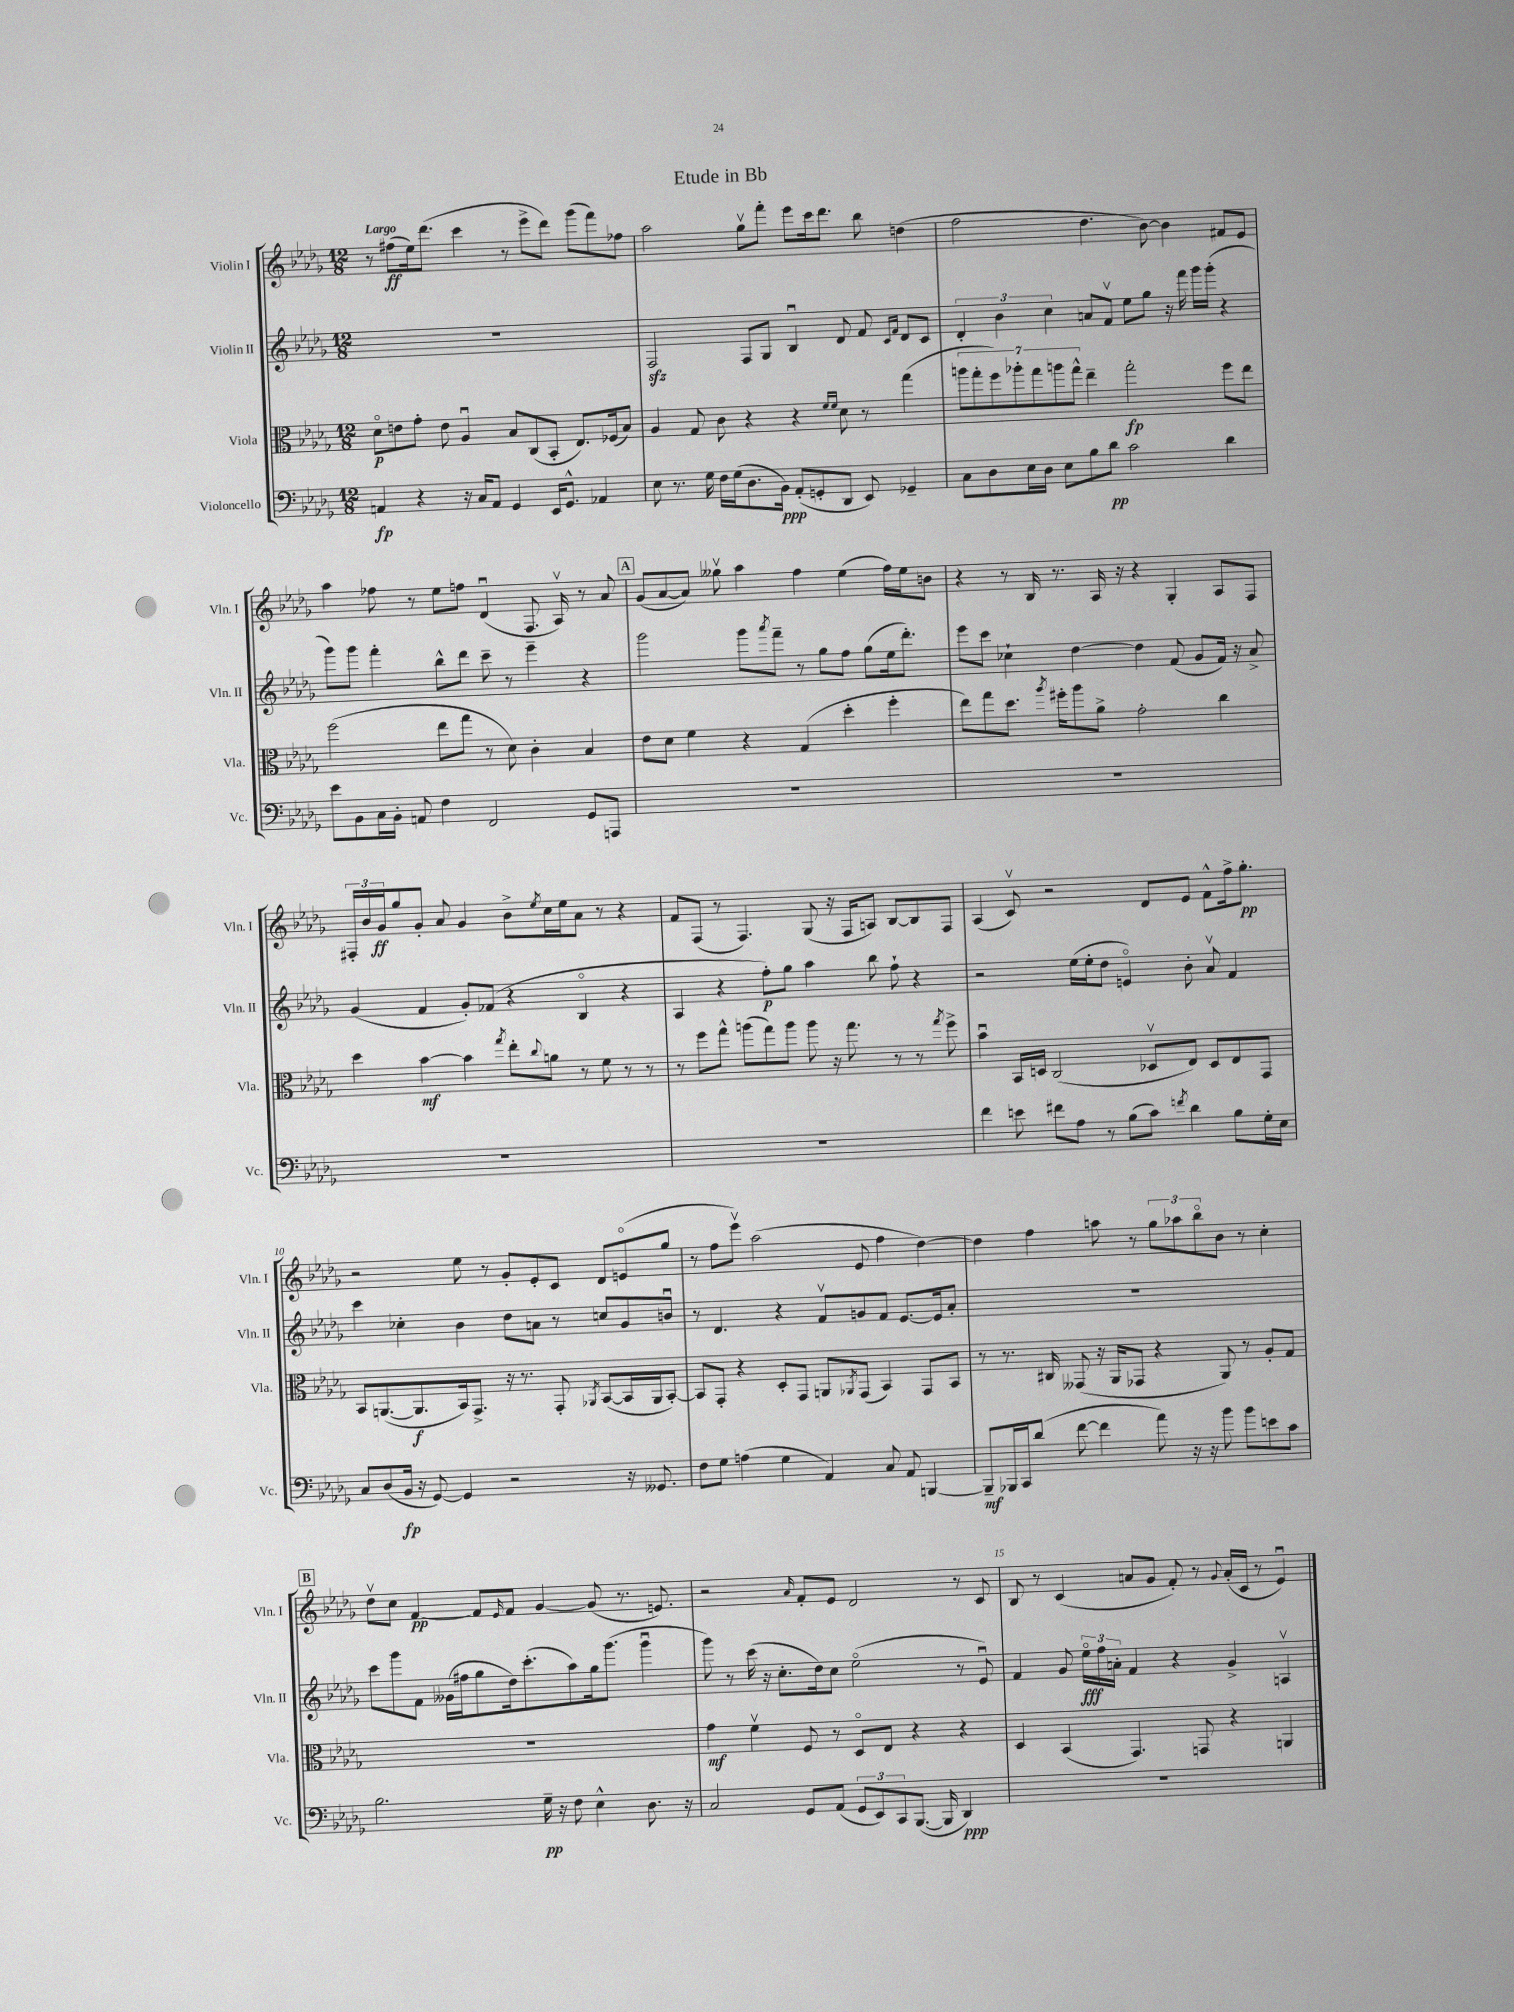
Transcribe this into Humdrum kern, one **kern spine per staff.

**kern	**dynam	**kern	**dynam	**kern	**dynam	**kern	**dynam
*part4	*part4	*part3	*part3	*part2	*part2	*part1	*part1
*staff4	*staff4	*staff3	*staff3	*staff2	*staff2	*staff1	*staff1
*I"Violoncello	*	*I"Viola	*	*I"Violin II	*	*I"Violin I	*
*I'Vc.	*	*I'Vla.	*	*I'Vln. II	*	*I'Vln. I	*
*clefF4	*	*clefC3	*	*clefG2	*	*clefG2	*
*k[b-e-a-d-g-]	*	*k[b-e-a-d-g-]	*	*k[b-e-a-d-g-]	*	*k[b-e-a-d-g-]	*
*M12/8	*	*M12/8	*	*M12/8	*	*M12/8	*
=1	=1	=1	=1	=1	=1	=1	=1
!	!	!	!	!	!	!LO:TX:a:B:t=Largo	!
4AAn/	fp	8d-\L	p	1.r	.	8r	.
.	.	8en\	.	.	.	(8ff#X\L	ff
4r	.	8g-'\J	.	.	.	16ee-\k)	.
.	.	.	.	.	.	(8.ddd-\J	.
.	.	8e\	.	.	.	.	.
16r	.	4A-u/	.	.	.	4ccc\	.
16C/KL	.	.	.	.	.	.	.
8AA/J	.	.	.	.	.	.	.
4GG-/	.	8B-/L	.	.	.	8r	.
.	.	(8C/	.	.	.	8eee-^\L	.
16EE-/KL	.	8BB-'/J	.	.	.	8ddd-\J)	.
8.GG-^^/J	.	.	.	.	.	.	.
.	.	8.E-/L)	.	.	.	(8ggg-\L	.
4AA-X/	.	.	.	.	.	8fff\)	.
.	.	(16F-X/k	.	.	.	.	.
.	.	8B-/J)	.	.	.	8ff-X\J	.
=2	=2	=2	=2	=2	=2	=2	=2
8E-\	.	4A-/	.	2Fzz/	.	2aa-\	.
8.r	.	.	.	.	.	.	.
.	.	8G-/	.	.	.	.	.
16G-\	.	.	.	.	.	.	.
16F\LL	.	8c\	.	.	.	.	.
(16G-\J	.	.	.	.	.	.	.
8.D-\	.	4r	.	8F/L	.	8gg-v\L	.
.	.	.	.	8G-/J	.	8fff'\J	.
16BB-\Jk)	ppp	.	.	.	.	.	.
(8AA-'/L	.	4r	.	4B-u/	.	8eee-\L	.
8GGn'/	.	.	.	.	.	16ccc\k	.
.	.	.	.	.	.	8.ddd-\J	.
.	.	16qqf/LL	.	.	.	.	.
.	.	16qqf/JJ	.	.	.	.	.
8DD-/J	.	8d-\	.	8d-/	.	.	.
8EE-/)	.	8r	.	8f/	.	8bb-\	.
.	.	.	.	16qqc/LL	.	.	.
.	.	.	.	16qqf/JJ	.	.	.
4GG-X~/	.	(4gg-\	.	8d-/L	.	(4ddn\	.
.	.	.	.	8c/J	.	.	.
=3	=3	=3	=3	=3	=3	=3	=3
8C\L	.	14aan\L	.	6d-'/	.	2ff\	.
.	.	14gg-'\	.	.	.	.	.
8D-\	.	.	.	.	.	.	.
.	.	14ff\)	.	.	.	.	.
.	.	.	.	6b-\	.	.	.
.	.	14aa-X'\	.	.	.	.	.
16E-\L	.	.	.	.	.	.	.
.	.	14gg-\	.	.	.	.	.
16D-\JJ	.	.	.	.	.	.	.
.	.	.	.	6cc\	.	.	.
.	.	14aan\	.	.	.	.	.
8E-\L	.	.	.	.	.	.	.
.	.	14gg-^^\J	.	.	.	.	.
8B-\	.	4ee-~\	.	8an/L	.	4.dd-\	.
8d-\J	pp	.	.	8fv/J	.	.	.
2c\	.	2gg-'\	fp	8ee-\L	.	.	.
.	.	.	.	8gg-\J	.	[8b-\)	.
.	.	.	.	16r	.	4b-\]	.
.	.	.	.	16fff\	.	.	.
.	.	.	.	16ggg-\LL	.	.	.
.	.	.	.	(16ggg-'\JJ	.	.	.
4d-\	.	8ff\L	.	4r	.	8f#X/L	.
.	.	8ee-\J	.	.	.	8e-/J	.
!!LO:LB:g=z
=4	=4	=4	=4	=4	=4	=4	=4
8e-\L	.	(2ff\	.	8ggg-\L)	.	4aa-\	.
8BB-\	.	.	.	8ggg-\J	.	.	.
16C\L	.	.	.	4fff'\	.	8ff-X\	.
16BB-'\JJ	.	.	.	.	.	.	.
8AAn/	.	.	.	.	.	8r	.
4F\	.	8ee-\L	.	8bb-^^\L	.	8ee-\L	.
.	.	8gg-\J	.	8ddd-\J	.	8ffn\J	.
2FF/	.	8r	.	8ccc~\	.	(4d-u/	.
.	.	8d-\)	.	8r	.	.	.
.	.	4c'\	.	4eee-~\	.	8.F/	.
.	.	.	.	.	.	16A-v/)	.
8GG-/L	.	4B-/	.	4r	.	8r	.
8AAAn/J	.	.	.	.	.	8a-/	.
!!LO:REH:place=s1:t=A
=5	=5	=5	=5	=5	=5	=5	=5
1.r	.	8e-\L	.	2ggg-\	.	(8g-/L	.
.	.	8d-\J	.	.	.	[8a-/	.
.	.	4f\	.	.	.	8a-/J])	.
.	.	.	.	.	.	8gg--Xv\	.
.	.	4r	.	8ggg-\L	.	4aa-\	.
.	.	.	.	8qaaa-/	.	.	.
.	.	.	.	8fff~\J	.	.	.
.	.	(4G-/	.	8r	.	4ff\	.
.	.	.	.	8gg-\L	.	.	.
.	.	4dd-'\	.	8ff\J	.	(4ee-\	.
.	.	.	.	(8gg-\L	.	.	.
.	.	4ff'\	.	16ee-\k	.	16ff\LL)	.
.	.	.	.	8.ddd-'\J)	.	16ee-\J	.
.	.	.	.	.	.	8bn\J	.
=6	=6	=6	=6	=6	=6	=6	=6
1.r	.	8ee-\L)	.	8eee-\L	.	4r	.
.	.	8gg-\	.	8ccc\J	.	.	.
.	.	8.dd-\J	.	4cc-X`\	.	8r	.
.	.	.	.	.	.	16B-/	.
.	.	8qaa-/	.	.	.	.	.
.	.	16ff#X'\KL	.	.	.	8.r	.
.	.	8aa-\	.	[4dd-\	.	.	.
.	.	8a-^\J	.	.	.	16A-/	.
.	.	.	.	.	.	16r	.
.	.	2g-'\	.	4dd-\]	.	4r	.
.	.	.	.	(8f/	.	4G-'/	.
.	.	.	.	8g-/L	.	.	.
.	.	4cc\	.	16f/Jk)	.	8A-/L	.
.	.	.	.	16r	.	.	.
.	.	.	.	8a-^/	.	8F/J	.
!!LO:LB:g=z
=7	=7	=7	=7	=7	=7	=7	=7
1.r	.	4dd-\	.	(4g-/	.	24F#X'/LL	.
.	.	.	.	.	.	24b-/	.
.	.	.	.	.	.	24g-/J	ff
.	.	.	.	.	.	8gg-/	.
.	.	[4b-\	mf	4f/	.	8g-'/J	.
.	.	.	.	.	.	8a-/	.
.	.	4b-\]	.	8g-'/L)	.	4g-/	.
.	.	.	.	(8f-X/J	.	.	.
.	.	8qgg-/	.	.	.	.	.
.	.	8ee-'\L	.	4r	.	8b-^\L	.
.	.	8qqcc/	.	.	.	8qee-/	.
.	.	8an\J	.	.	.	16cc\L	.
.	.	.	.	.	.	16ee-\J	.
.	.	8r	.	4B-/	.	8a-\J	.
.	.	8f\	.	.	.	8r	.
.	.	8r	.	4r	.	4r	.
.	.	8r	.	.	.	.	.
=8	=8	=8	=8	=8	=8	=8	=8
1.r	.	8r	.	4A-/	.	8f/L	.
.	.	8ff\L	.	.	.	(8F/J	.
.	.	8gg-^^\J	.	4r	.	8r	.
.	.	(8aan\L	.	.	.	4.F/)	.
.	.	8gg-\)	.	8ff'\L)	p	.	.
.	.	8aa\J	.	8gg-\J	.	.	.
.	.	8aa\	.	4aa-\	.	(8G-/	.
.	.	16r	.	.	.	16r	.
.	.	8.gg-\	.	.	.	16F/KL	.
.	.	.	.	8bb-\	.	8An/J)	.
.	.	8r	.	8ff`\	.	[8B-/L	.
.	.	8r	.	4r	.	8B-/]	.
.	.	8qgg-/	.	.	.	.	.
.	.	8ff^\	.	.	.	8F/J	.
=9	=9	=9	=9	=9	=9	=9	=9
4f\	.	4b-u\	.	2r	.	(4A-/	.
8en\	.	16BB-/LL	.	.	.	8cv/)	.
.	.	16Dn/JJ	.	.	.	.	.
8f#X\L	.	(2C/	.	.	.	2r	.
8A-\J	.	.	.	(16ee-\LL	.	.	.
.	.	.	.	16ee-'\J	.	.	.
8r	.	.	.	8dd-\J	.	.	.
(8B-\L	.	.	.	4en/)	.	.	.
8c\J)	.	8D-Xv/L	.	.	.	8d-/L	.
8qfn/	.	.	.	.	.	.	.
4d-\	.	8E-/J)	.	8b-'\	.	8e-/J	.
.	.	8D-/L	.	8a-v/	.	8f^^\L	.
8B-\L	.	8E-/	.	4f/	.	16ff^\k	.
.	.	.	.	.	.	8.gg-'\J	pp
16G-'\L	.	8GG-/J	.	.	.	.	.
16E-\JJ	.	.	.	.	.	.	.
!!LO:LB:g=z
=10	=10	=10	=10	=10	=10	=10	=10
8C/L	.	8BB-/L	.	4ccc\	.	2r	.
(8D-/	.	([8.AAn/	.	.	.	.	.
16BB-/Jk	fp	.	.	4cc-X'\	.	.	.
16r	.	8.AA/]	f	.	.	.	.
[8GG-/)	.	.	.	.	.	.	.
4GG-/]	.	16BB-/k)	.	4b-\	.	8ee-\	.
.	.	8.GG-^/J	.	.	.	.	.
.	.	.	.	.	.	8r	.
2r	.	16r	.	8dd-\L	.	8g-'/L	.
.	.	8.r	.	.	.	.	.
.	.	.	.	8an\J	.	8e-'/	.
.	.	8GG-'/	.	8r	.	8c/J	.
.	.	8qAA-X/	.	.	.	.	.
.	.	([8BB-/L	.	8ccn/L	.	8d-/L	.
16r	.	16BB-/L]	.	8g-/	.	(8en/	.
8.GG--X/	.	16AA-/J	.	.	.	.	.
.	.	[8BB-'/J)	.	8bnu/J	.	8gg-/J	.
=11	=11	=11	=11	=11	=11	=11	=11
8F\L	.	8BB-/L]	.	8r	.	8r	.
8G-\J	.	8GG-'/J	.	4.d-/	.	8ff\L	.
(4An\	.	4r	.	.	.	8eee-v\J)	.
.	.	.	.	.	.	(2aa-\	.
4G-\	.	8D-'/L	.	4r	.	.	.
.	.	8GG-/J	.	.	.	.	.
4AA-/)	.	8AAn/L	.	8fv/L	.	.	.
.	.	8qAA-X/	.	.	.	.	.
.	.	(8GG-/J	.	8gn/	.	8e-/	.
8C/	.	4BB-/)	.	8f/J	.	4ff\	.
8AA-/	.	.	.	[8.e-/L	.	.	.
[4BBBn/	.	8GG-/L	.	.	.	[4dd-\)	.
.	.	.	.	16e-/k]	.	.	.
.	.	8BB-/J	.	8a-'/J	.	.	.
=12	=12	=12	=12	=12	=12	=12	=12
8BBB~/L]	mf	8r	.	1.r	.	4dd-\]	.
16BBB-X/L	.	8.r	.	.	.	.	.
16CC/J	.	.	.	.	.	.	.
(8d-/J	.	.	.	.	.	4ff\	.
.	.	16C#X/	.	.	.	.	.
[8f\	.	(8GG--X/	.	.	.	.	.
4f\]	.	16r	.	.	.	8aan\	.
.	.	16AA-/KL	.	.	.	.	.
.	.	8GG-X/J	.	.	.	8r	.
8a-\)	.	4r	.	.	.	12gg-\L	.
.	.	.	.	.	.	12aa-X\	.
16r	.	.	.	.	.	.	.
.	.	.	.	.	.	12bb-\	.
16r	.	.	.	.	.	.	.
8b-\	.	8AA-/)	.	.	.	8b-\J	.
8b-\L	.	8r	.	.	.	8r	.
8en\	.	8A-'/L	.	.	.	4cc'\	.
8c\J	.	8G-/J	.	.	.	.	.
!!LO:LB:g=z
!!LO:REH:place=s1:t=B
=13	=13	=13	=13	=13	=13	=13	=13
2.B-\	.	1.r	.	8ccc\L	.	8dd-v\L	.
.	.	.	.	8ggg-\	.	8cc\J	.
.	.	.	.	8f\J	.	[4f/	pp
.	.	.	.	(16g--X\LL	.	.	.
.	.	.	.	16ff#X\J	.	.	.
.	.	.	.	8gg-\	.	8f/L]	.
.	.	.	.	.	.	16qqe-/	.
.	.	.	.	16dd-\k)	.	8f/J	.
.	.	.	.	(8.ccc'\	.	.	.
16G-~\	pp	.	.	.	.	[4g-/	.
16r	.	.	.	.	.	.	.
8F\	.	.	.	8aa-\)	.	.	.
4E-^^\	.	.	.	16gg-\k	.	(8g-/]	.
.	.	.	.	(8.ggg-\J	.	.	.
.	.	.	.	.	.	8.r	.
8.D-\	.	.	.	4ggg-u\	.	.	.
.	.	.	.	.	.	8.en/)	.
16r	.	.	.	.	.	.	.
=14	=14	=14	=14	=14	=14	=14	=14
2C/	.	4g-\	mf	8ggg-\)	.	2r	.
.	.	.	.	8r	.	.	.
.	.	4fv\	.	(16ccc\	.	.	.
.	.	.	.	16r	.	.	.
.	.	.	.	8.cc'\L	.	.	.
.	.	.	.	.	.	16qqa-/	.
8GG-/L	.	8F/	.	.	.	8f'/L	.
.	.	.	.	16dd-\k)	.	.	.
(8AA-/J	.	8r	.	8cc\J	.	8e-/J	.
12GG-/L	.	8D-/L	.	(2ee-\	.	2d-/	.
12EE-/)	.	.	.	.	.	.	.
.	.	8E-/J	.	.	.	.	.
12CC/	.	.	.	.	.	.	.
([8.BBB-/J	.	4r	.	.	.	.	.
16BBB-/]	.	.	.	.	.	.	.
4DD-/)	ppp	4r	.	8r	.	8r	.
.	.	.	.	8e-u/)	.	8c/	.
=15	=15	=15	=15	=15	=15	=15	=15
1.r	.	4D-/	.	4f/	.	8B-/	.
.	.	.	.	.	.	8r	.
.	.	(4BB-/	.	8g-/	.	(4c/	.
.	.	.	.	24ee-\LL	fff	.	.
.	.	.	.	24ff\	.	.	.
.	.	.	.	24an'\JJ	.	.	.
.	.	4.GG-/)	.	4f/	.	8an/L	.
.	.	.	.	.	.	8g-/J	.
.	.	.	.	4r	.	8f'/)	.
.	.	8GGn/	.	.	.	8r	.
.	.	.	.	.	.	8qqg-/	.
.	.	4r	.	4g-^/	.	(16a'/LL	.
.	.	.	.	.	.	16c/JJ	.
.	.	.	.	.	.	8r	.
.	.	4AAn/	.	4Anv/	.	4e-u/)	.
==	==	==	==	==	==	==	==
*-	*-	*-	*-	*-	*-	*-	*-
